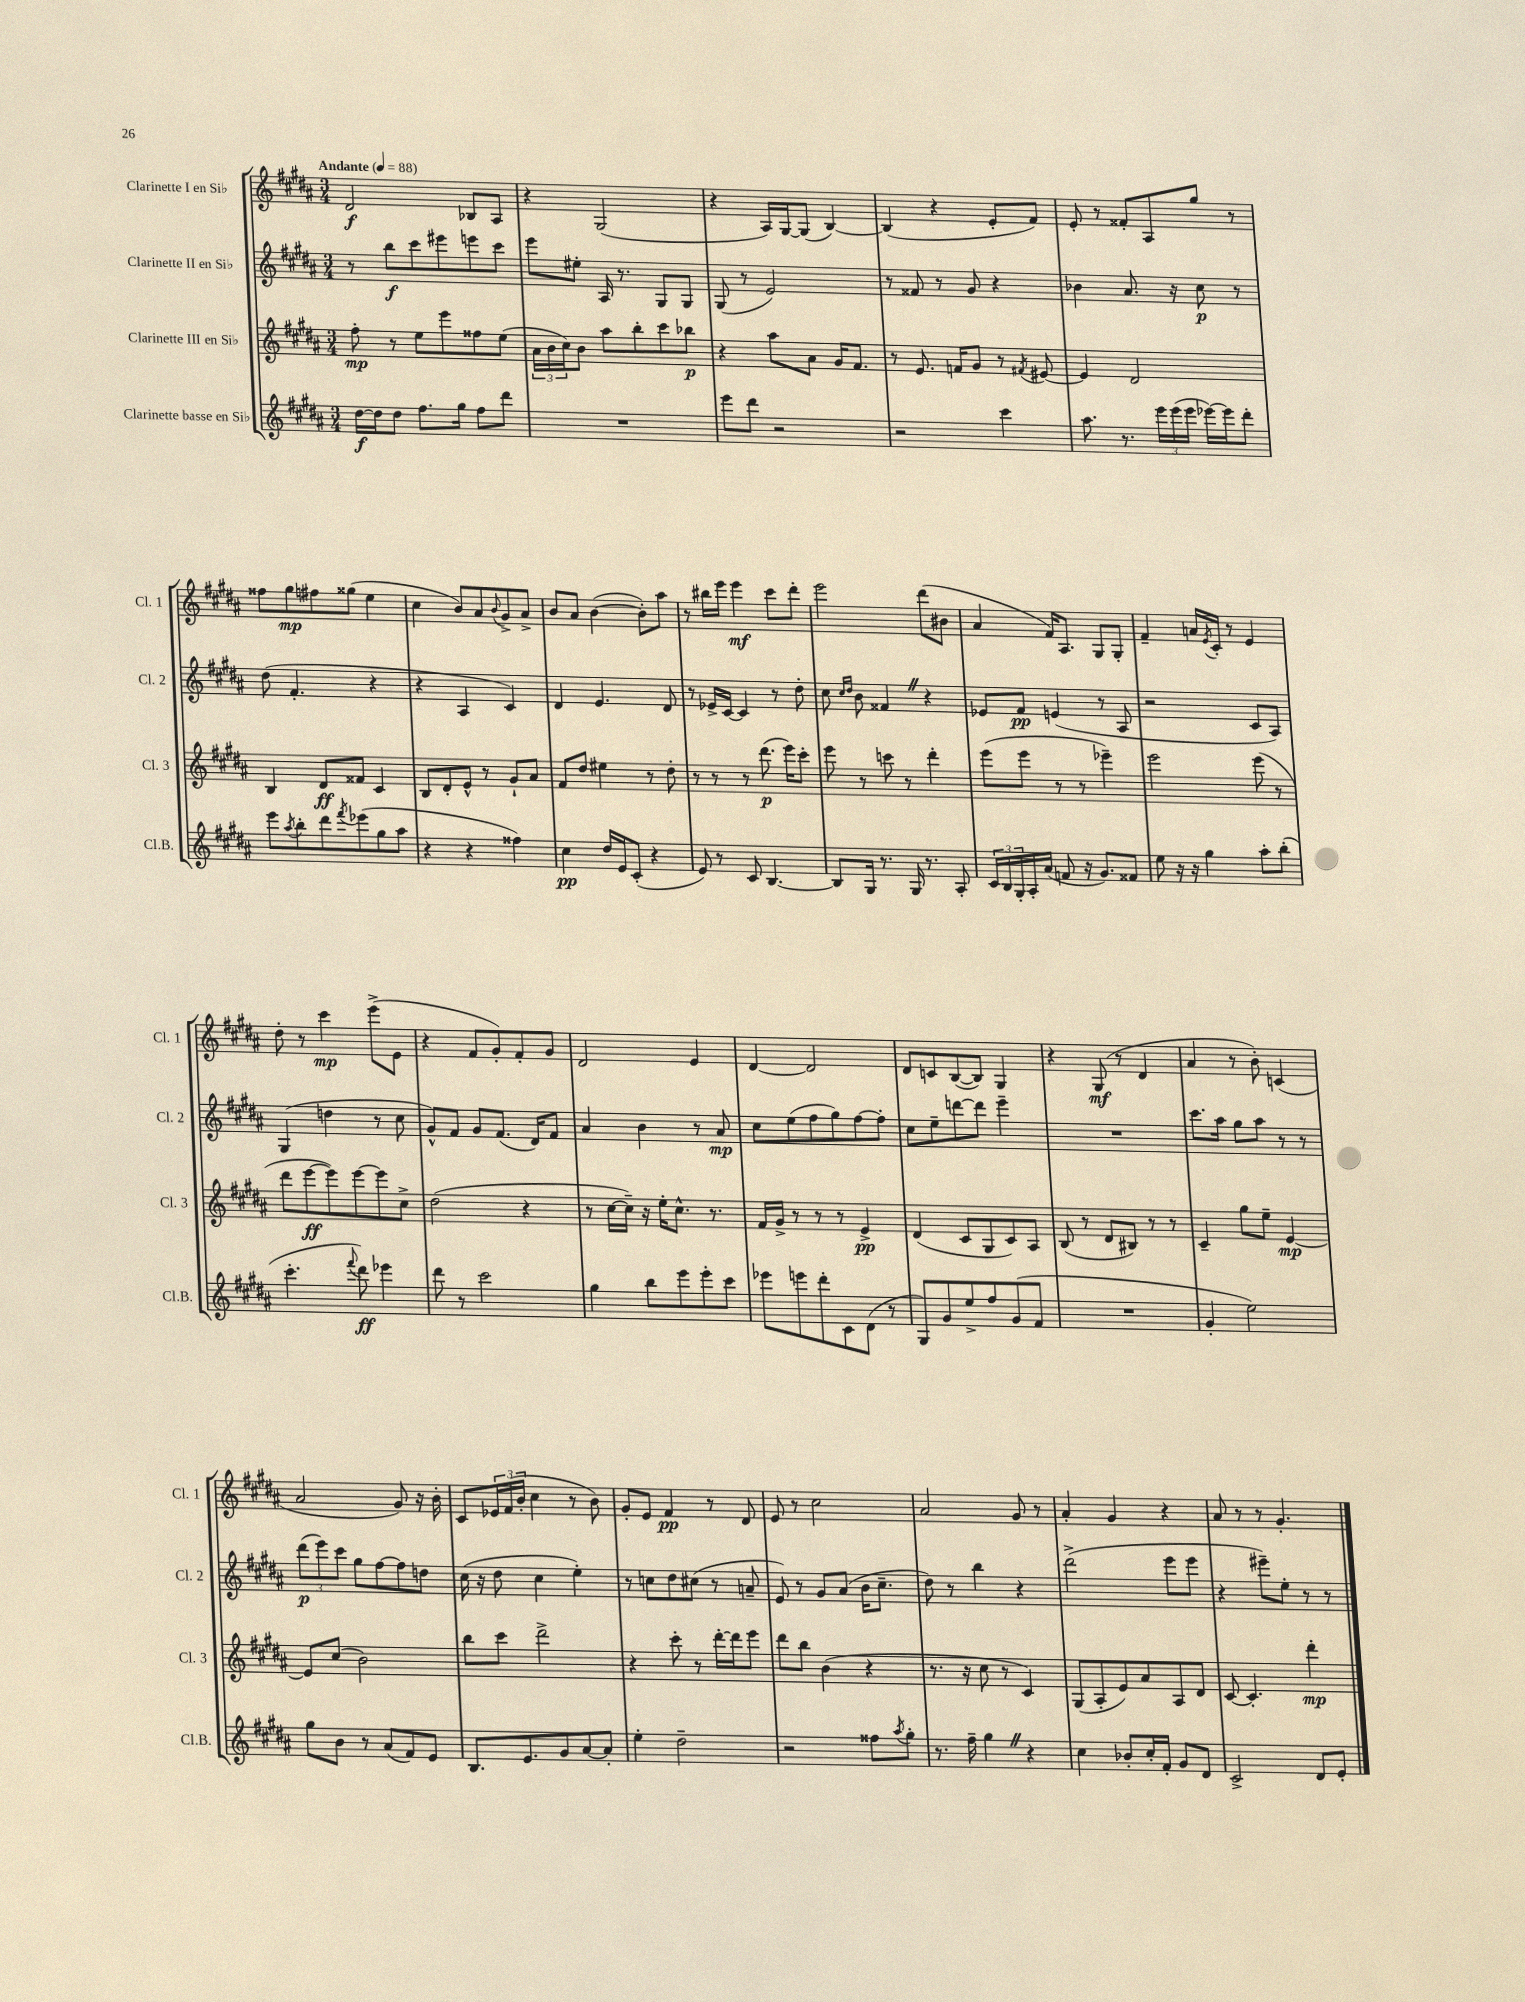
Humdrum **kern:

**kern	**dynam	**kern	**dynam	**kern	**dynam	**kern	**dynam
*part4	*part4	*part3	*part3	*part2	*part2	*part1	*part1
*staff4	*staff4	*staff3	*staff3	*staff2	*staff2	*staff1	*staff1
*I"Clarinette basse en Si♭	*	*I"Clarinette III en Si♭	*	*I"Clarinette II en Si♭	*	*I"Clarinette I en Si♭	*
*I'Cl.B.	*	*I'Cl. 3	*	*I'Cl. 2	*	*I'Cl. 1	*
*clefG2	*	*clefG2	*	*clefG2	*	*clefG2	*
*k[f#c#g#d#a#]	*	*k[f#c#g#d#a#]	*	*k[f#c#g#d#a#]	*	*k[f#c#g#d#a#]	*
*M3/4	*	*M3/4	*	*M3/4	*	*M3/4	*
*MM88	*	*MM88	*	*MM88	*	*MM88	*
=1	=1	=1	=1	=1	=1	=1	=1
!	!	!	!	!	!	!LO:TX:a:B:t=Andante	!
[16dd#\LL	f	8ff#'\	mp	8r	.	2d#/	f
16dd#\J]	.	.	.	.	.	.	.
8dd#\J	.	8r	.	8bb\L	f	.	.
8.ff#\L	.	8ee\L	.	8ccc#\	.	.	.
.	.	8eee\	.	8eee#X\	.	.	.
16gg#\Jk	.	.	.	.	.	.	.
8ff#\L	.	8ff##X\	.	8eeen\	.	8B-X/L	.
8ddd#\J	.	(8ee\J	.	8ccc#\J	.	8A#/J	.
=2	=2	=2	=2	=2	=2	=2	=2
2.r	.	24a#\LL	.	8eee\L	.	4r	.
.	.	24b\	.	.	.	.	.
.	.	24cc#\J)	.	.	.	.	.
.	.	8b\J	.	8ee#X'\J	.	.	.
.	.	8aa#\L	.	16A#/	.	(2G#/	.
.	.	.	.	8.r	.	.	.
.	.	8bb'\	.	.	.	.	.
.	.	8ccc#\	.	8G#/L	.	.	.
.	.	8bb-X\J	p	8G#/J	.	.	.
=3	=3	=3	=3	=3	=3	=3	=3
8eee\L	.	4r	.	(8G#/	.	4r	.
8ddd#\J	.	.	.	8r	.	.	.
2r	.	8aa#\L	.	2e/)	.	16A#/LL)	.
.	.	.	.	.	.	[16G#/J	.
.	.	8a#\J	.	.	.	(8G#/J]	.
.	.	16g#/KL	.	.	.	[4B/)	.
.	.	8.f#/J	.	.	.	.	.
=4	=4	=4	=4	=4	=4	=4	=4
2r	.	8r	.	8r	.	(4B/]	.
.	.	8.e/	.	8f##X/	.	.	.
.	.	.	.	8r	.	4r	.
.	.	16fn/KL	.	.	.	.	.
.	.	8g#/J	.	8g#/	.	.	.
4ccc#\	.	8r	.	4r	.	8e'/L	.
.	.	8qf#X/	.	.	.	.	.
.	.	[8e#X/	.	.	.	8f#/J)	.
=5	=5	=5	=5	=5	=5	=5	=5
8.aa#\	.	4e#/]	.	4b-X\	.	8e'/	.
.	.	.	.	.	.	8r	.
8.r	.	.	.	.	.	.	.
.	.	2d#/	.	8.a#/	.	8f##X'/L	.
24eee\LL	.	.	.	.	.	8A#/	.
(24eee\	.	.	.	.	.	.	.
.	.	.	.	16r	.	.	.
24eee\JJ	.	.	.	.	.	.	.
[16eee-X\LL)	.	.	.	8cc#\	p	8gg#/J	.
16eee-\J]	.	.	.	.	.	.	.
8ddd#'\J	.	.	.	8r	.	8r	.
!!LO:LB:g=z
=6	=6	=6	=6	=6	=6	=6	=6
8eee\L	.	4B/	.	(8dd#\	.	8ff##X\L	.
8qaa#/	.	.	.	.	.	.	.
8bb'\	.	.	.	4.f#'/	.	8gg#\	mp
8ddd#\	.	8d#/L	ff	.	.	8ff#X\	.
8qfff#/	.	.	.	.	.	.	.
(8eee-X\	.	8f##X/J	.	.	.	(8gg##X\J	.
8gg#\	.	4c#/	.	4r	.	4ee\	.
8aa#\J	.	.	.	.	.	.	.
=7	=7	=7	=7	=7	=7	=7	=7
4r	.	8B/L	.	4r	.	4cc#\	.
.	.	8d#'/	.	.	.	.	.
4r	.	8e^^/J	.	4A#/	.	8b/L)	.
.	.	8r	.	.	.	8a#/	.
.	.	.	.	.	.	8qqb/	.
4ff##X\)	.	8g#`/L	.	4c#/)	.	8g#^/	.
.	.	8a#/J	.	.	.	8a#^/J	.
=8	=8	=8	=8	=8	=8	=8	=8
4cc#\	pp	8f#/L	.	4d#/	.	8b/L	.
.	.	8dd#/J	.	.	.	8a#/J	.
16dd#/LL	.	4ee#X\	.	4.e/	.	([4b\	.
16e/J	.	.	.	.	.	.	.
(8c#'/J	.	.	.	.	.	.	.
4r	.	8r	.	.	.	8b'\L])	.
.	.	8dd#'\	.	8d#/	.	8aa#\J	.
=9	=9	=9	=9	=9	=9	=9	=9
8e/)	.	8r	.	8r	.	8r	.
8r	.	8r	.	16e-X^/LL	.	16bb#X\LL	.
.	.	.	.	[16c#/JJ	.	16eee\JJ	.
8c#/	.	8r	.	4c#/]	.	4eee\	mf
[4.B/	.	(8.ddd#\	p	.	.	.	.
.	.	.	.	8r	.	8ccc#\L	.
.	.	16eee\KL)	.	.	.	.	.
.	.	8ccc#'\J	.	8dd#'\	.	8ddd#'\J	.
=10	=10	=10	=10	=10	=10	=10	=10
8B/L]	.	8eee\	.	8cc#\	.	2eee\	.
.	.	.	.	16qqcc#/LL	.	.	.
.	.	.	.	16qqdd#/JJ	.	.	.
16G#/Jk	.	8r	.	8b\	.	.	.
8.r	.	.	.	.	.	.	.
.	.	8cccn\	.	4f##XZ/	.	.	.
16G#/	.	8r	.	.	.	.	.
8.r	.	.	.	.	.	.	.
.	.	4ddd#'\	.	4r	.	(8ddd#\L	.
8A#'/	.	.	.	.	.	8b#X\J	.
=11	=11	=11	=11	=11	=11	=11	=11
24c#/LL	.	(8eee\L	.	8e-X/L	.	4a#/	.
24B/	.	.	.	.	.	.	.
24G#'/	.	.	.	.	.	.	.
16A#'/	.	8eee\J	.	8f#/J	pp	.	.
(16a#/JJ	.	.	.	.	.	.	.
8fn/	.	8r	.	(4en/	.	16f#/KL)	.
.	.	.	.	.	.	8.A#/J	.
16r	.	8r	.	.	.	.	.
8.g#/L)	.	.	.	.	.	.	.
.	.	4eee-X~\)	.	8r	.	8G#/L	.
8f##X/J	.	.	.	8A#/	.	8G#'/J	.
=12	=12	=12	=12	=12	=12	=12	=12
8ee\	.	2eee\	.	2r	.	4f#~/	.
16r	.	.	.	.	.	.	.
16r	.	.	.	.	.	.	.
4gg#\	.	.	.	.	.	16an/LL	.
.	.	.	.	.	.	8qe/	.
.	.	.	.	.	.	16c#'/JJ	.
.	.	.	.	.	.	8r	.
8aa#'\L	.	(8eee\	.	8c#/L	.	4e/	.
(8bb'\J	.	8r	.	8A#/J)	.	.	.
!!LO:LB:g=z
=13	=13	=13	=13	=13	=13	=13	=13
4.ccc#'\	.	8ddd#\L	.	(4G#/	.	8dd#'\	.
.	.	[8eee\	ff	.	.	8r	.
.	.	8eee\])	.	4ddn\	.	4ccc#\	mp
8qqfff#/	.	.	.	.	.	.	.
8ddd#\)	ff	[8eee\	.	.	.	.	.
4eee-X\	.	8eee\]	.	8r	.	(8eee^\L	.
.	.	8cc#^\J	.	8cc#\	.	8e\J	.
=14	=14	=14	=14	=14	=14	=14	=14
8ddd#\	.	(2dd#\	.	8g#^^/L)	.	4r	.
8r	.	.	.	8f#/J	.	.	.
2ccc#\	.	.	.	8g#/L	.	8f#/L	.
.	.	.	.	(8.f#/J	.	8g#'/)	.
.	.	4r	.	.	.	8f#'/	.
.	.	.	.	16d#/KL)	.	.	.
.	.	.	.	8f#/J	.	8g#/J	.
=15	=15	=15	=15	=15	=15	=15	=15
4gg#\	.	8r	.	4a#/	.	2d#/	.
.	.	[16cc#\LL	.	.	.	.	.
.	.	16cc#~\JJ])	.	.	.	.	.
8bb\L	.	16r	.	4b\	.	.	.
.	.	16ee'\KL	.	.	.	.	.
8eee\	.	8.cc#^^\J	.	.	.	.	.
8eee'\	.	.	.	8r	.	4e/	.
.	.	8.r	.	.	.	.	.
8ccc#\J	.	.	.	8a#/	mp	.	.
=16	=16	=16	=16	=16	=16	=16	=16
8eee-X\L	.	16f#/LL	.	8cc#\L	.	[4d#/	.
.	.	16g#^/JJ	.	.	.	.	.
8eeen\	.	8r	.	(8ee\	.	.	.
8ddd#'\	.	8r	.	8ff#\	.	2d#/]	.
8c#\	.	8r	.	8gg#\)	.	.	.
(8d#\J	.	4e^/	pp	[8ff#\	.	.	.
8r	.	.	.	8ff#'\J]	.	.	.
=17	=17	=17	=17	=17	=17	=17	=17
8G#/L)	.	(4d#/	.	8cc#\L	.	8d#/L	.
8g#/	.	.	.	8ee~\	.	8cn/	.
8ee^/	.	8c#/L	.	[8dddn\	.	([8B/	.
8ff#/	.	8G#/	.	8ddd\J]	.	8B/J])	.
(8g#/	.	8c#/)	.	4eee~\	.	4G#/	.
8f#/J	.	8A#/J	.	.	.	.	.
=18	=18	=18	=18	=18	=18	=18	=18
2.r	.	(8B/	.	2.r	.	4r	.
.	.	8r	.	.	.	.	.
.	.	8d#/L	.	.	.	(8G#/	mf
.	.	8B#X/J)	.	.	.	8r	.
.	.	8r	.	.	.	4d#/	.
.	.	8r	.	.	.	.	.
=19	=19	=19	=19	=19	=19	=19	=19
4g#'/	.	4c#~/	.	8.ccc#\L	.	4a#/	.
.	.	.	.	16aa#\Jk	.	.	.
2ee\)	.	8gg#\L	.	8gg#\L	.	8r	.
.	.	8ee~\J	.	8aa#\J	.	8b'\)	.
.	.	[4e/	mp	8r	.	(4cn/	.
.	.	.	.	8r	.	.	.
!!LO:LB:g=z
=20	=20	=20	=20	=20	=20	=20	=20
8gg#\L	.	8e/L]	.	(12ddd#\L	p	2a#/	.
.	.	.	.	12eee\)	.	.	.
8b\J	.	(8cc#/J	.	.	.	.	.
.	.	.	.	12ccc#\J	.	.	.
8r	.	2b\)	.	8gg#\L	.	.	.
(8a#/L	.	.	.	[8ff#\	.	.	.
8f#/)	.	.	.	8ff#\]	.	8g#/)	.
8e/J	.	.	.	8ddn\J	.	16r	.
.	.	.	.	.	.	16b'\	.
=21	=21	=21	=21	=21	=21	=21	=21
8.B/L	.	8bb\L	.	(16cc#\	.	8c#/L	.
.	.	.	.	16r	.	.	.
.	.	8ccc#\J	.	8dd#\	.	24e-X/L	.
.	.	.	.	.	.	(24f#/	.
8.e/	.	.	.	.	.	.	.
.	.	.	.	.	.	24b'/JJ	.
.	.	2ddd#^\	.	4cc#\	.	4cc#\	.
8g#/	.	.	.	.	.	.	.
[8a#/	.	.	.	4ee'\)	.	8r	.
8a#'/J]	.	.	.	.	.	8b\)	.
=22	=22	=22	=22	=22	=22	=22	=22
4ee'\	.	4r	.	8r	.	8g#'/L	.
.	.	.	.	8ccn\L	.	8e/J	.
2dd#~\	.	8ccc#'\	.	8dd#\	.	4f#/	pp
.	.	8r	.	(8cc#X\J	.	.	.
.	.	[16ddd#'\LL	.	8r	.	8r	.
.	.	16ddd#\J]	.	.	.	.	.
.	.	8eee\J	.	8an~/	.	8d#/	.
=23	=23	=23	=23	=23	=23	=23	=23
2r	.	8ddd#\L	.	8e/)	.	8e/	.
.	.	8bb\J	.	8r	.	8r	.
.	.	(4b\	.	8g#/L	.	2cc#\	.
.	.	.	.	(8a#/J	.	.	.
8ff##X\L	.	4r	.	16b\KL	.	.	.
.	.	.	.	8.cc#~\J	.	.	.
8qaa#/	.	.	.	.	.	.	.
8gg#'\J	.	.	.	.	.	.	.
=24	=24	=24	=24	=24	=24	=24	=24
8.r	.	8.r	.	8dd#\)	.	2a#/	.
.	.	.	.	8r	.	.	.
16ff#~\	.	16r	.	.	.	.	.
4gg#Z\	.	8cc#\	.	4bb\	.	.	.
.	.	8r	.	.	.	.	.
4r	.	4c#/)	.	4r	.	8g#/	.
.	.	.	.	.	.	8r	.
=25	=25	=25	=25	=25	=25	=25	=25
4cc#\	.	(8G#/L	.	(2ddd#^\	.	4a#'/	.
.	.	8A#'/	.	.	.	.	.
8b-X'/L	.	8e/)	.	.	.	4g#/	.
16cc#'/L	.	8a#/	.	.	.	.	.
16f#'/JJ	.	.	.	.	.	.	.
8g#/L	.	8A#/	.	8eee\L	.	4r	.
8d#/J	.	8d#/J	.	8eee\J	.	.	.
=26	=26	=26	=26	=26	=26	=26	=26
2c#^/	.	[8c#/	.	4r	.	8a#/	.
.	.	4.c#'/]	.	.	.	8r	.
.	.	.	.	8eee#X~\L)	.	8r	.
.	.	.	.	8ee'\J	.	4.g#'/	.
8d#/L	.	4ddd#'\	mp	8r	.	.	.
8e'/J	.	.	.	8r	.	.	.
==	==	==	==	==	==	==	==
*-	*-	*-	*-	*-	*-	*-	*-
